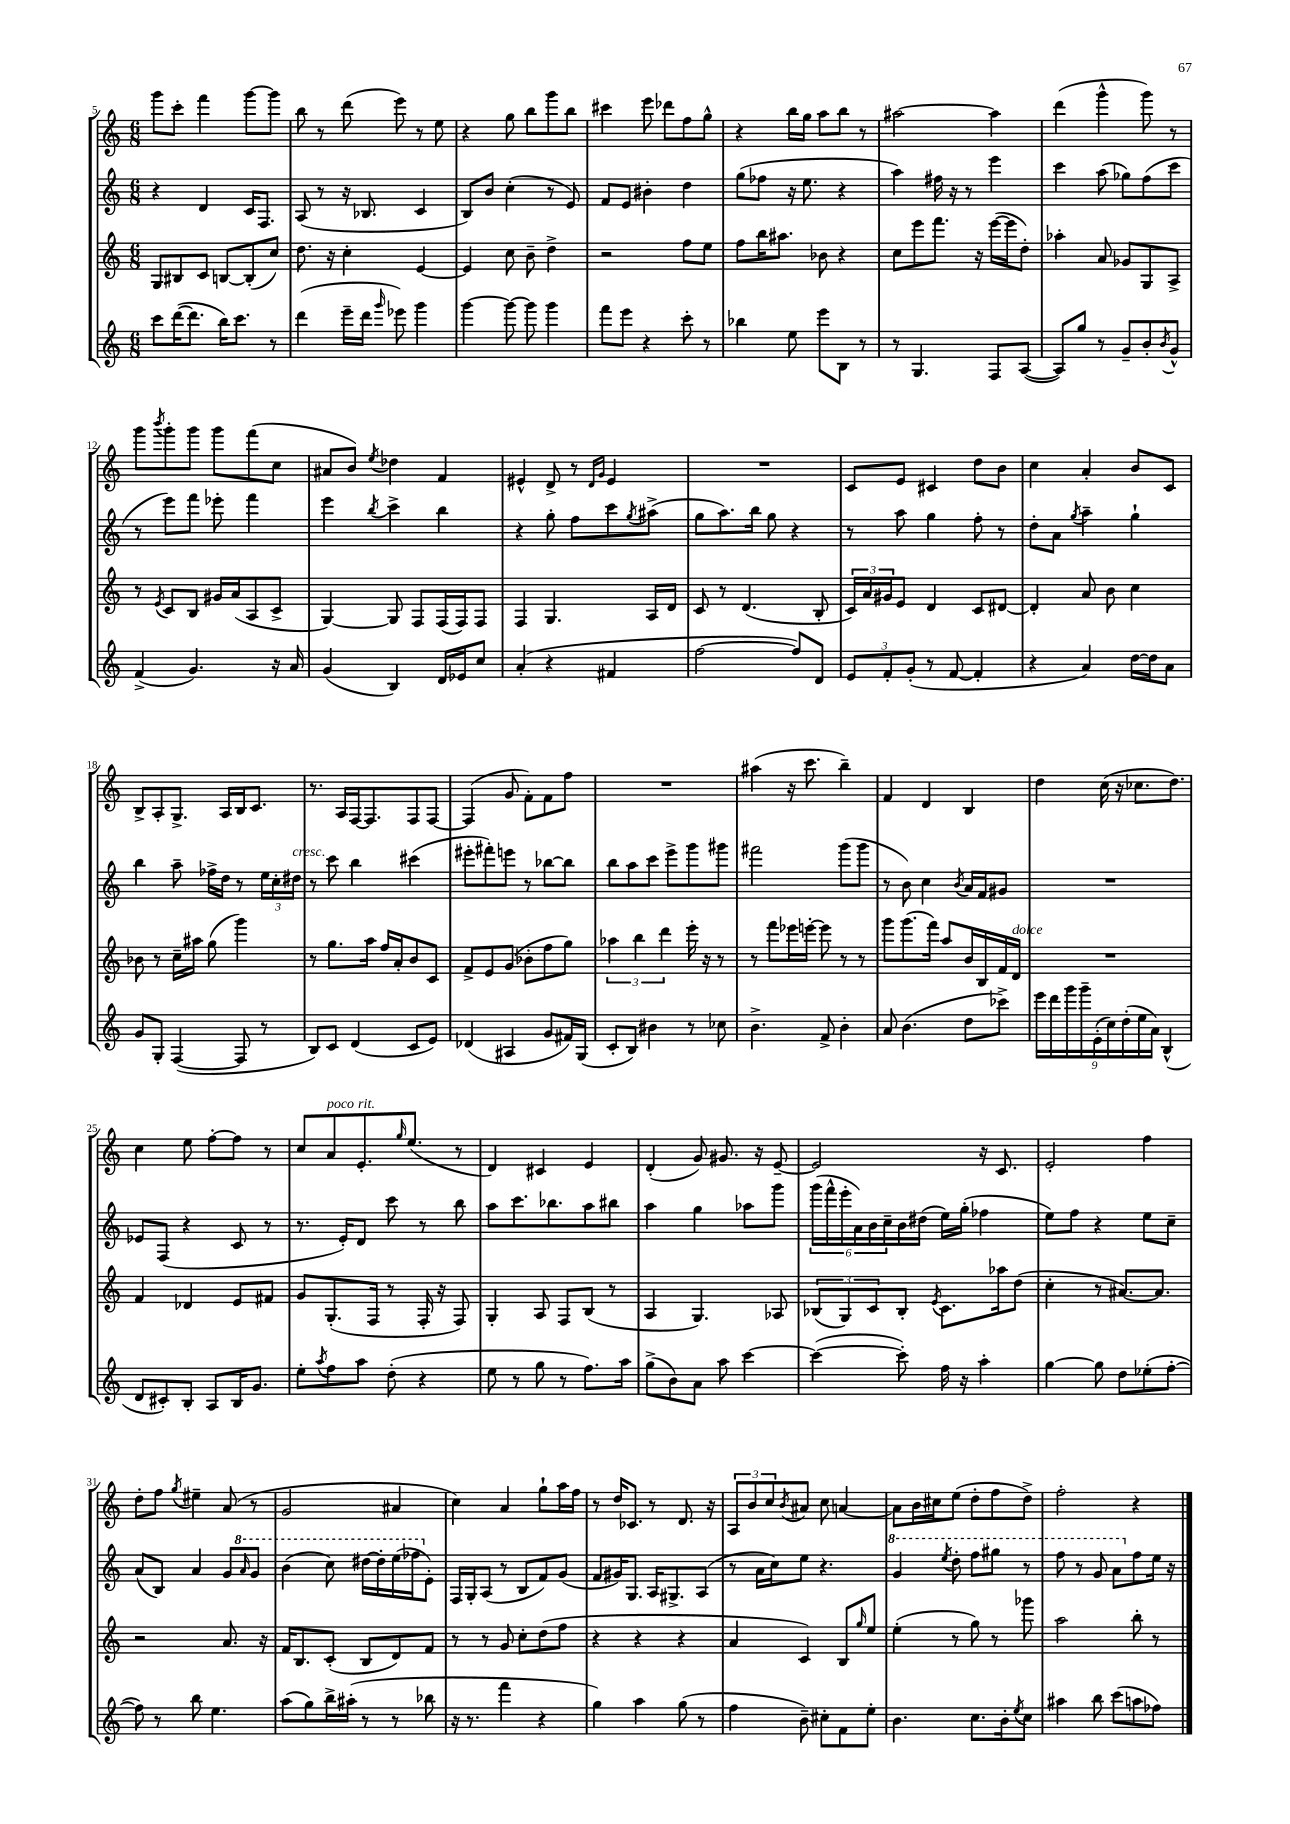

**kern	**kern	**kern	**kern
*staff4	*staff3	*staff2	*staff1
*clefG2	*clefG2	*clefG2	*clefG2
*k[]	*k[]	*k[]	*k[]
*M6/8	*M6/8	*M6/8	*M6/8
8ccc	8G	4r	8ggg
([16ddd	8B#	.	8ccc'
8.ddd]	.	.	.
.	8c	4d	4fff
16bb)	[8B	.	.
8.ccc	.	.	.
.	(8B']	16c	[8ggg
.	.	8.F	.
8r	8cc)	.	8ggg]
=	=	=	=
(4ddd	8.dd	(8A	8bb
.	.	8r	8r
.	16r	.	.
16eee~	4cc'	16r	(8ddd
16ddd	.	8.B-	.
16qqggg	.	.	.
8eee-)	.	.	8eee)
4ggg	[4e	4c	8r
.	.	.	8ee
=	=	=	=
[4ggg	4e]	8B)	4r
.	.	8b	.
8ggg_	8cc	(4cc'	8gg
8ggg]	8b~	.	8bb
4ggg	4dd^	8r	8ggg
.	.	8e)	8bb
=	=	=	=
8fff	2r	8f	4ccc#
8eee	.	8e	.
4r	.	4b#'	8eee
.	.	.	8ddd-
8ccc'	8ff	4dd	8ff
8r	8ee	.	8gg^^
=	=	=	=
4bb-	8ff	(8gg	4r
.	16bb	8ff-	.
.	8.aa#	.	.
8ee	.	16r	16bb
.	.	8.ee	16gg
8eee	8b-	.	8aa
8B	4r	4r	8bb
8r	.	.	8r
=	=	=	=
8r	8cc	4aa)	[2aa#
4.G	8eee	.	.
.	8.fff	16ff#	.
.	.	16r	.
.	.	8r	.
.	16r	.	.
8F	([16eee	4eee	4aa#]
.	16eee]	.	.
([8A	8dd')	.	.
=	=	=	=
8A])	4aa-'	4ccc	(4ddd
8gg	.	.	.
8r	8a	(8aa	4ggg^^
8g~	8g-	8gg-)	.
8b'	8G	(8ff	8ggg)
8qb	.	.	.
8g^^	8A^	8ccc	8r
=	=	=	=
(4f^	8r	8r	8ggg
.	8qe	.	8qbbb
.	8c	8eee)	8ggg'
4.g)	8B	8fff	8ggg
.	16g#	8eee-'	8ggg
.	(16a	.	.
.	8A	4fff	(8fff
16r	8c^	.	8cc
16a	.	.	.
=	=	=	=
(4g	[4G)	4eee	8a#
.	.	.	8b)
.	.	8qbb	8qee
4B)	8G]	4ccc^	4dd-
.	8F	.	.
16d	(16F	4bb	4f
16e-	16F)	.	.
8cc	8F	.	.
=	=	=	=
(4a'	4F	4r	4e#^^
4r	4.G	8gg'	8d^
.	.	8ff	8r
.	.	.	16qqd
.	.	.	16qqg
4f#	.	8ccc	4e#
.	.	8qgg	.
.	16A	(8aa#^	.
.	16d	.	.
=	=	=	=
[2ff	8c	8gg	2.r
.	8r	8.aa)	.
.	(4.d	.	.
.	.	16bb	.
.	.	8gg	.
8ff])	.	4r	.
8d	8B'	.	.
=	=	=	=
12e	24c)	8r	8c
.	24a	.	.
12f'	24g#	.	.
.	8e	8aa	8e
(12g'	.	.	.
8r	4d	4gg	4c#
[8f	.	.	.
4f']	8c	8ff'	8dd
.	[8d#	8r	8b
=	=	=	=
4r	4d#']	8dd'	4cc
.	.	8a	.
.	.	8qgg	.
4a)	8a	4aa~	4a'
.	8b	.	.
[16dd	4cc	4gg`	8b
16dd]	.	.	.
8a	.	.	8c
=	=	=	=
8g	8b-	4bb	8B^
8G'	8r	.	8A'
([4F	16cc~	8aa~	8.G^
.	16aa#	.	.
.	(8gg	16ff-^	.
.	.	16dd	16A
8F]	4ggg)	8r	16B
.	.	.	8.c
8r	.	24ee	.
.	.	24cc'	.
.	.	24dd#	.
=	=	=	=
8B)	8r	8r	8.r
8c	8.gg	8ccc	.
.	.	.	16A
(4d	.	4bb	[16F
.	16aa	.	8.F]
.	16ff	.	.
.	16a'	.	.
8c	8b	(4ccc#	8F
8e)	8c	.	[8F
=	=	=	=
(4d-	8f^	8eee#'	(4F]
.	8e	8fff#')	.
4A#	(8g	8eee	8g
.	8b-'	8r	8f')
8g	8ff	[8bb-	8f
16f#)	8gg)	8bb-]	8ff
(16G	.	.	.
=	=	=	=
8c'	6aa-	8bb	2.r
8B)	.	8aa	.
.	6bb	.	.
4b#	.	8ccc	.
.	6ddd	.	.
.	.	8eee^	.
8r	16eee'	8ggg	.
.	16r	.	.
8cc-	8r	8ggg#	.
=	=	=	=
4.b^	8r	2fff#	(4aa#
.	8fff	.	.
.	16eee-	.	16r
.	[16eee'	.	8.ccc
8f^	8eee]	.	.
4b'	8r	(8ggg	4bb~)
.	8r	8ggg	.
=	=	=	=
8a	8ggg	8r	4f
(4.b	(8.ggg	8b)	.
.	.	4cc	4d
.	16fff)	.	.
.	8aa	.	.
.	.	8qb	.
8dd	16b	16a	4B
.	16B	16f	.
8ccc-^)	16f	8g#	.
.	16d	.	.
=	=	=	=
18eee	2.r	2.r	4dd
18ddd	.	.	.
18ggg	.	.	.
18ggg~	.	.	.
(18e'	.	.	.
.	.	.	(16cc
18cc)	.	.	.
.	.	.	16r
(18dd'	.	.	.
.	.	.	8.cc-
18ee	.	.	.
18a)	.	.	.
(4B^^	.	.	.
.	.	.	8.dd)
=	=	=	=
8d	4f	8e-	4cc
8c#')	.	(8F	.
8B'	4d-	4r	8ee
8A	.	.	[8ff'
16B	8e	8c	8ff]
8.g	.	.	.
.	8f#	8r	8r
=	=	=	=
8ee'	8g	8.r	8cc
8qaa	.	.	.
8ff	(8.G'	.	8a
.	.	16e')	.
8aa	.	8d	8.e'
.	16F	.	.
(8dd'	8r	8ccc	.
.	.	.	16qqgg
.	.	.	(8.ee
4r	16F'	8r	.
.	16r	.	.
.	8F)	8bb	8r
=	=	=	=
8ee	4G'	8aa	4d)
8r	.	8.ccc	.
8gg	8A	.	4c#
.	.	8.bb-	.
8r	8F	.	.
8.ff)	(8B	8aa	4e
.	8r	8bb#	.
16aa	.	.	.
=	=	=	=
(8gg^	4A	4aa	(4d'
8b)	.	.	.
8a	4.G)	4gg	8g)
8aa	.	.	8.g#
[4ccc	.	8aa-	.
.	.	.	16r
.	8A-	8ggg	[8e~
=	=	=	=
(4ccc_	(12B-	(24ggg	2e]
.	.	24fff^^	.
.	12G)	24eee'	.
.	.	24a)	.
.	12c	24b	.
.	.	24cc~	.
8ccc'])	8B-'	16b	.
.	.	(16dd#	.
.	8qe	.	.
16ff	8.c	16ee)	.
16r	.	(16gg'	.
4aa'	.	4ff-	16r
.	16aa-	.	8.c
.	(8dd	.	.
=	=	=	=
[4gg	4cc'	8ee)	2e'
.	.	8ff	.
8gg]	8r	4r	.
8dd	[8.a#)	.	.
(8ee-'	.	8ee	4ff
.	8.a#]	.	.
[8ff'	.	8cc~	.
=	=	=	=
8ff])	2r	(8a	8dd'
8r	.	8B)	8ff
.	.	.	8qgg
8bb	.	4a	4ee#~
4.ee	.	.	.
.	8.a	8g	(8a
.	.	16qqaa	.
.	.	8gg	8r
.	16r	.	.
=	=	=	=
(8aa	16f	(4bb	2g
.	8.B	.	.
8gg)	.	.	.
16bb^	(8c'	8ccc)	.
(16aa#'	.	.	.
8r	8B	[16ddd#	.
.	.	16ddd#']	.
8r	8d)	(16eee	4a#
.	.	16fff-	.
8bb-	8f	8e')	.
=	=	=	=
16r	8r	16F	4cc)
8.r	.	16G'	.
.	8r	(8A	.
4fff	8g	8r	4a
.	8cc'	8B	.
4r	(8dd	8f)	8gg`
.	8ff	(8g	16aa
.	.	.	16ff
=	=	=	=
4gg)	4r	8f	8r
.	.	16g#)	16dd
.	.	8.G	8.c-
4aa	4r	.	.
.	.	16A	8r
.	.	8.G#^	.
(8gg	4r	.	8.d
8r	.	(8A	.
.	.	.	16r
=	=	=	=
4ff	4a	8r	12A
.	.	.	12b
.	.	16a	.
.	.	.	12cc
.	.	16cc)	.
.	.	.	8qb
8b~)	4c)	8ee	8a#
8cc#'	.	4.r	8cc
8f	8B	.	[4a
.	16qqgg	.	.
8ee'	8ee	.	.
=	=	=	=
4.b	(4ee'	4gg	8a]
.	.	.	16b
.	.	.	16cc#
.	.	8qeee	.
.	8r	8ddd'	(8ee
8.cc	8gg)	8fff	8dd'
.	8r	8ggg#	8ff
16b'	.	.	.
8qee	.	.	.
8cc	8ggg-	8r	8dd^)
=	=	=	=
4aa#	2aa	8fff	2ff'
.	.	8r	.
8bb	.	8gg	.
(8ccc	.	8aa	.
8aa	8bb'	8ff	4r
8ff-)	8r	16ee	.
.	.	16r	.
==	==	==	==
*-	*-	*-	*-
